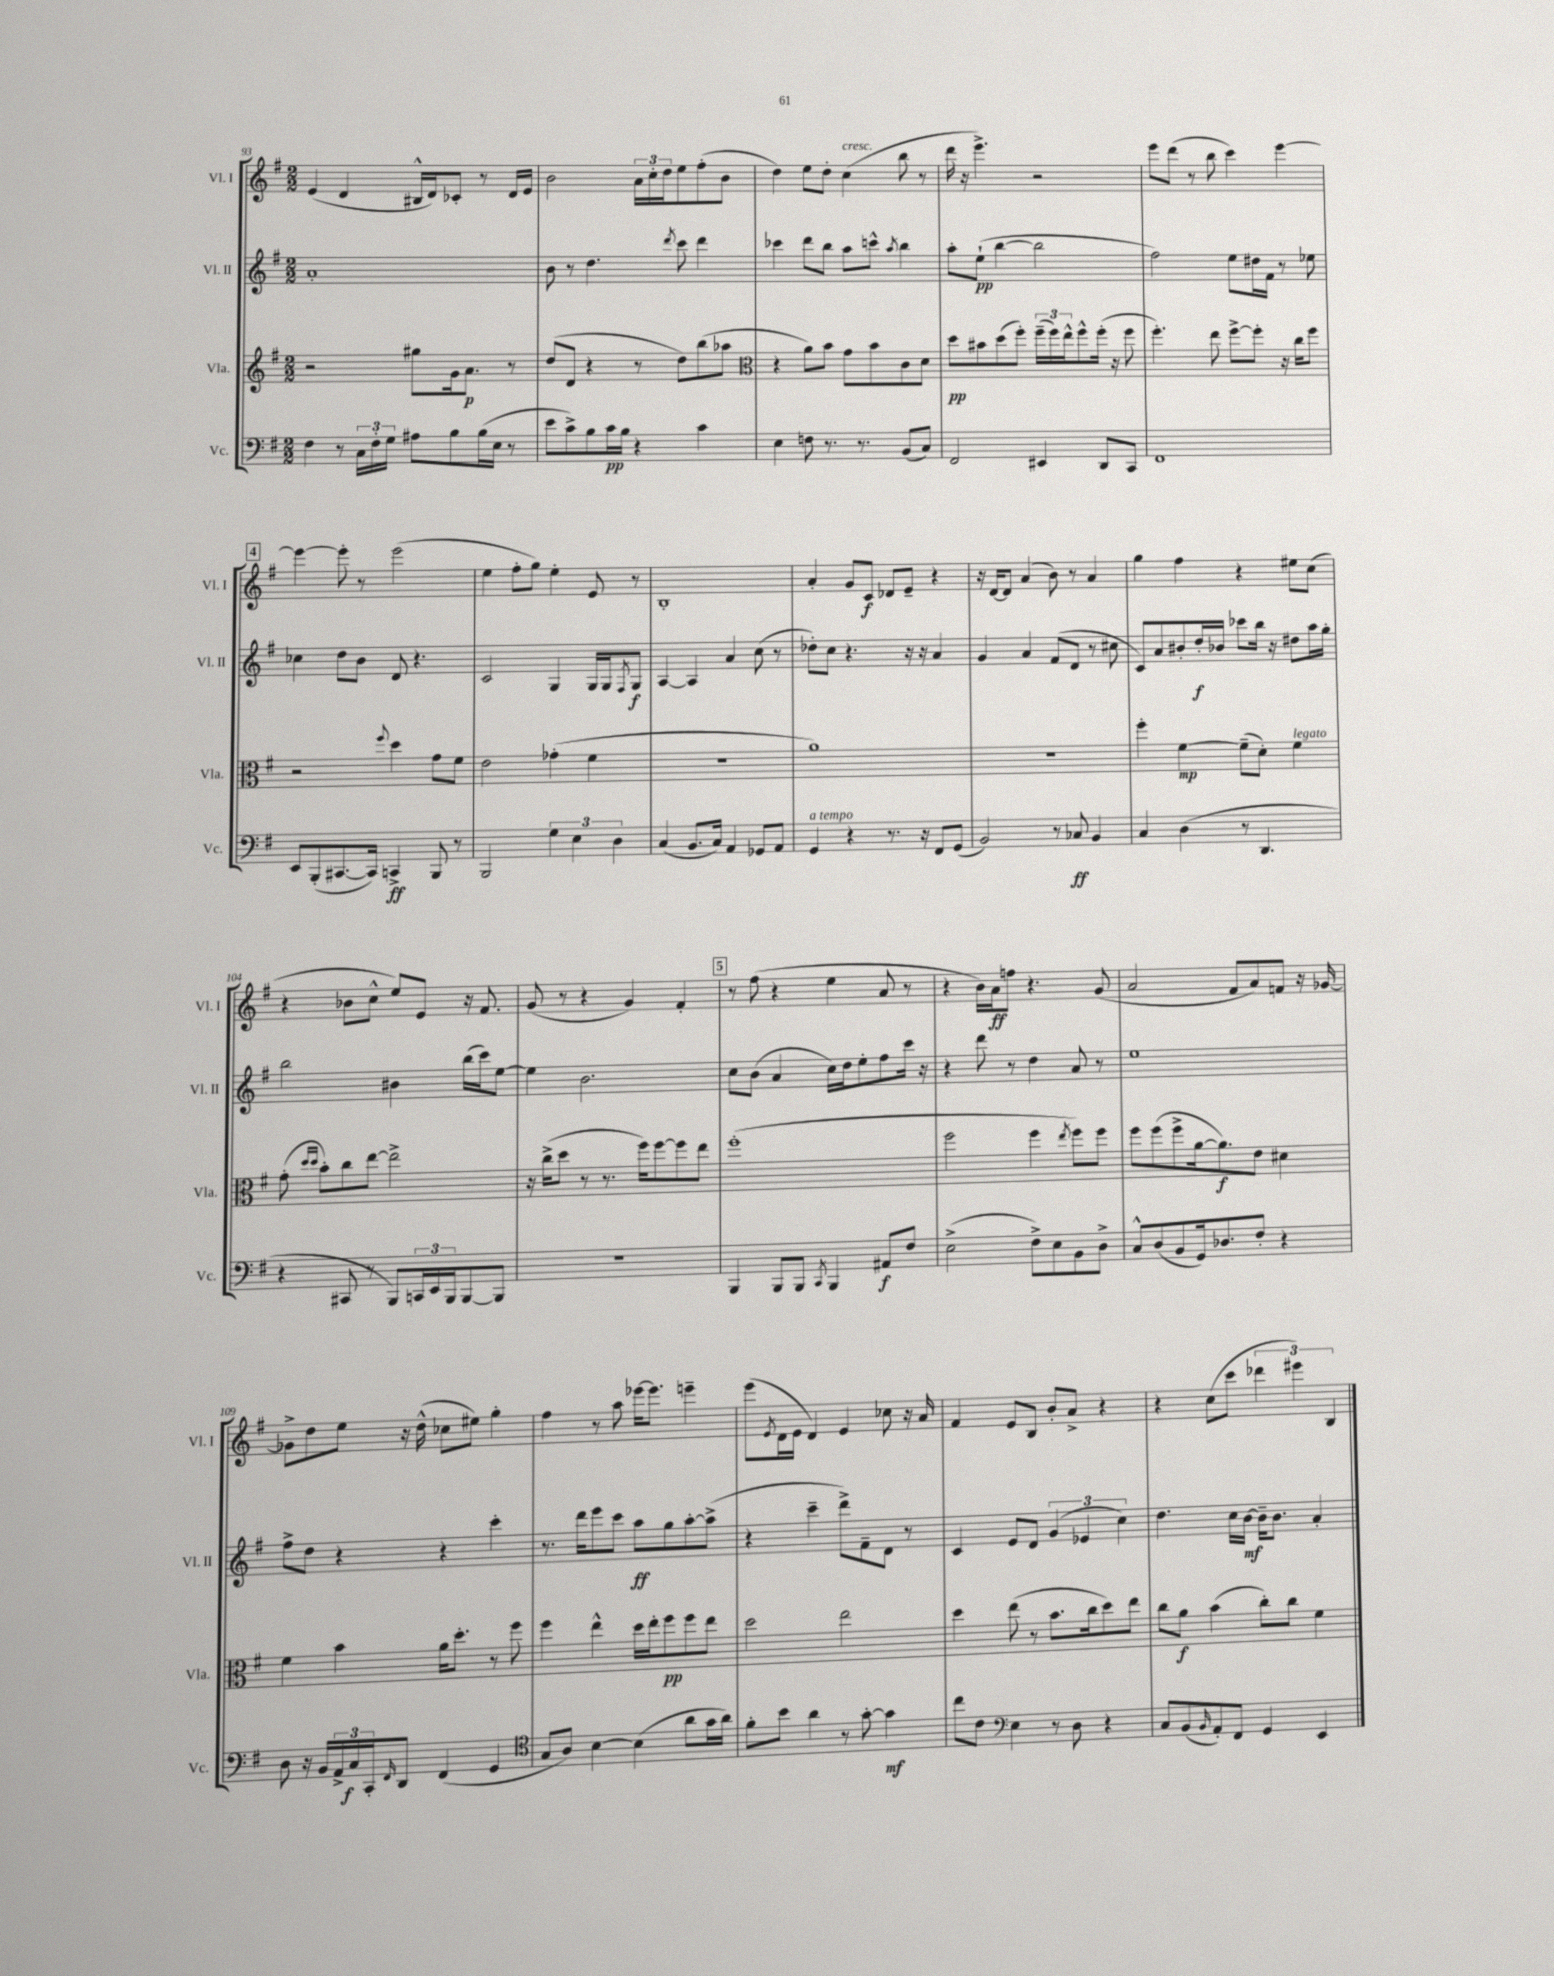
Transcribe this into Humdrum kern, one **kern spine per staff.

**kern	**kern	**kern	**kern
*staff4	*staff3	*staff2	*staff1
*clefF4	*clefG2	*clefG2	*clefG2
*k[f#]	*k[f#]	*k[f#]	*k[f#]
*M2/2	*M2/2	*M2/2	*M2/2
4F#	2r	1a'	(4e
8r	.	.	4d
24C	.	.	.
24F#'	.	.	.
24G	.	.	.
8A#	8gg#	.	16B#^^
.	.	.	16d)
8B	16g	.	8c-'
.	8.a	.	.
(16B	.	.	8r
16E	.	.	.
8r	8r	.	16d
.	.	.	16e
=	=	=	=
8e	(8dd	8b	2b
8c^)	8d	8r	.
8B	4r	4.dd	.
16c	.	.	.
16B	.	.	.
4r	8r	.	24a
.	.	.	24cc'
.	.	.	24dd
.	.	8qddd	.
.	8dd)	8ccc	8ee
4c	(8bb	4ddd	(8ff#'
.	8aa-	.	8b
=	=	=	=
*	*clefC3	*	*
4E	4r	4ccc-	4dd)
8F	8a)	8ddd	8ee
8.r	8b	8bb	8dd'
.	8g	8aa	(4cc
8.r	.	.	.
.	8b	8ccc^^	.
.	.	8qaa	.
(8BB	8c	4bb	8bb
8C)	8d	.	8r
=	=	=	=
2FF#	8dd	8aa'	16ddd
.	.	.	16r
.	8b#	(8ee`	4.eee^)
.	(8dd	[4bb	.
.	8ff#')	.	.
4EE#	(24ff#~	2bb]	2r
.	24ff#)	.	.
.	24ee^^	.	.
.	8ff#^^	.	.
8DD	(16ff#'	.	.
.	16r	.	.
8CC	8ff#	.	.
=	=	=	=
1FF#	4.ff#')	2ff#)	8eee
.	.	.	(8ddd
.	.	.	8r
.	8ee	.	8bb
.	[8ff#^	8ee	4ccc)
.	8ff#']	16dd#	.
.	.	16f#	.
.	16r	8r	[4eee
.	16cc	.	.
.	8ff#	8ee-	.
=	=	=	=
8EE	2r	4cc-	4eee_
(8BBB'	.	.	.
[8.CC#	.	8dd	8eee']
.	.	8b	8r
16CC#])	.	.	.
.	8qqff#	.	.
4CC^	4dd	8d	(2eee
.	.	4.r	.
8BBB	8g	.	.
8r	8f#	.	.
=	=	=	=
2BBB	2e	2c	4ee
.	.	.	8ff#'
.	.	.	8gg)
6G	(4g-'	4G	4ee'
6E	.	.	.
.	4f#	16G	8e
.	.	16G	.
6D	.	.	.
.	.	8qF#	.
.	.	8G	8r
=	=	=	=
(4C	1r	[4A	1B'
8.BB	.	4A]	.
16C)	.	.	.
4AA	.	4a	.
8GG-	.	(8cc	.
8AA	.	8r	.
=	=	=	=
4GG	1a)	8dd-')	4a'
.	.	8cc	.
4r	.	4.r	8g
.	.	.	8c
8.r	.	.	8d-
.	.	16r	8e~
16r	.	16r	.
8FF#	.	4a	4r
(8GG	.	.	.
=	=	=	=
2BB)	1r	4g	16r
.	.	.	[16d
.	.	.	8d]
.	.	4a	(4a
8r	.	(8f#	8b)
8C-	.	8d	8r
4BB	.	8r	4a
.	.	8cc#	.
=	=	=	=
4C	4ff#'	8c)	4gg
.	.	8a	.
(4D	[4f#	8b#'	4ff#
.	.	16dd'	.
.	.	16b-	.
8r	(8f#~]	8ccc-	4r
4.DD	8d')	16bb	.
.	.	16r	.
.	4f#	8dd#	8ee#
.	.	16aa	(8cc
.	.	16gg'	.
=	=	=	=
4r	(8g'	2bb	4r
.	16qqdd	.	.
.	16qqdd	.	.
.	8b')	.	.
8CC#	8cc	.	8b-
8r	[8ee	.	8cc^^
8BBB)	2ee^]	4b#	8ee)
24CC	.	.	8e
24EE	.	.	.
24BBB	.	.	.
[8BBB	.	(16bb	16r
.	.	16ccc)	8.f#
8BBB]	.	[8ee	.
=	=	=	=
1r	16r	4ee]	(8g
.	(16cc^	.	.
.	8dd	.	8r
.	8r	2.b	4r
.	8.r	.	.
.	.	.	4g)
.	16ff#)	.	.
.	[8ff#	.	.
.	8ff#]	.	4f#'
.	8ee	.	.
=	=	=	=
4BBB	(1ff#'	8cc	8r
.	.	(8b	(8ff#
8BBB	.	4a	4r
8BBB	.	.	.
8qCC	.	.	.
4BBB	.	16cc)	4ee
.	.	16dd	.
.	.	8ee'	.
8AA#	.	8ff#	8a
8F#	.	16ccc	8r
.	.	16r	.
=	=	=	=
(2E^	2ff#	4r	4r
.	.	8ddd	16b)
.	.	.	16a
.	.	8r	8ff
8F#^)	4ff#	4dd	4.r
8E	.	.	.
.	8qee	.	.
8BB	8ff#)	8a	.
8D^	8ff#	8r	(8g
=	=	=	=
8C^^	8ff#	1ee	2a
(8D	(8ff#	.	.
8BB	8ff#^	.	.
16GG)	[16a	.	.
8.D-	8.a])	.	.
.	.	.	8f#
8F#'	8e	.	8a)
4r	4d#	.	8f
.	.	.	16r
.	.	.	[16g-
=	=	=	=
8D	4f#	8ff#^	8g-^]
16r	.	8dd	8dd
16BB	.	.	.
24AA^	4b	4r	8ee
24C	.	.	.
24CC'	.	.	.
16qqFF#	.	.	.
8DD	.	.	16r
.	.	.	(16dd^^
(4FF#	16a	4r	8cc-
.	8.dd'	.	.
.	.	.	8ee#)
4GG	8r	4ccc'	4gg'
.	8ff#	.	.
=	=	=	=
*clefC4	*	*	*
8G	4ff#	8.r	4ff#
8A)	.	.	.
.	.	16ddd	.
[4B	4ee^^	8eee	8r
.	.	8ccc	8aa
(4B]	16dd	8aa	[16eee-
.	16ee'	.	8.eee-]
.	8ff#	8gg	.
8a	8ff#	[8aa'	4eee~
16g	8ee	(8aa^]	.
16a)	.	.	.
=	=	=	=
8f#'	2dd	4r	(8eee
.	.	.	8qe
8b	.	.	16d
.	.	.	16e
4a	.	4ccc~	4d)
8r	2ee	8ddd^)	4e
[8g'	.	8f#~	.
4g]	.	8d	8cc-
.	.	8r	16r
.	.	.	16a
=	=	=	=
8cc	4dd	4c	4f#
8c	.	.	.
*clefF4	*	*	*
4E	(8ee	8e	8e
.	8r	8d	8B
8r	8.b	(6g	8b'
8D	.	.	8a^
.	.	6e-	.
.	16cc	.	.
4r	8dd)	.	4r
.	.	6cc)	.
.	8ee	.	.
=	=	=	=
8C	8cc	4.dd	4r
(8BB	8a	.	.
16qqBB	.	.	.
8AA')	(4b	.	(8cc
8FF#	.	16cc	8ccc
.	.	[16b	.
4GG	8cc')	16b~]	6ddd-
.	.	8.b	.
.	8cc	.	.
.	.	.	6eee#)
4EE	4f#	4a'	.
.	.	.	6B
==	==	==	==
*-	*-	*-	*-
